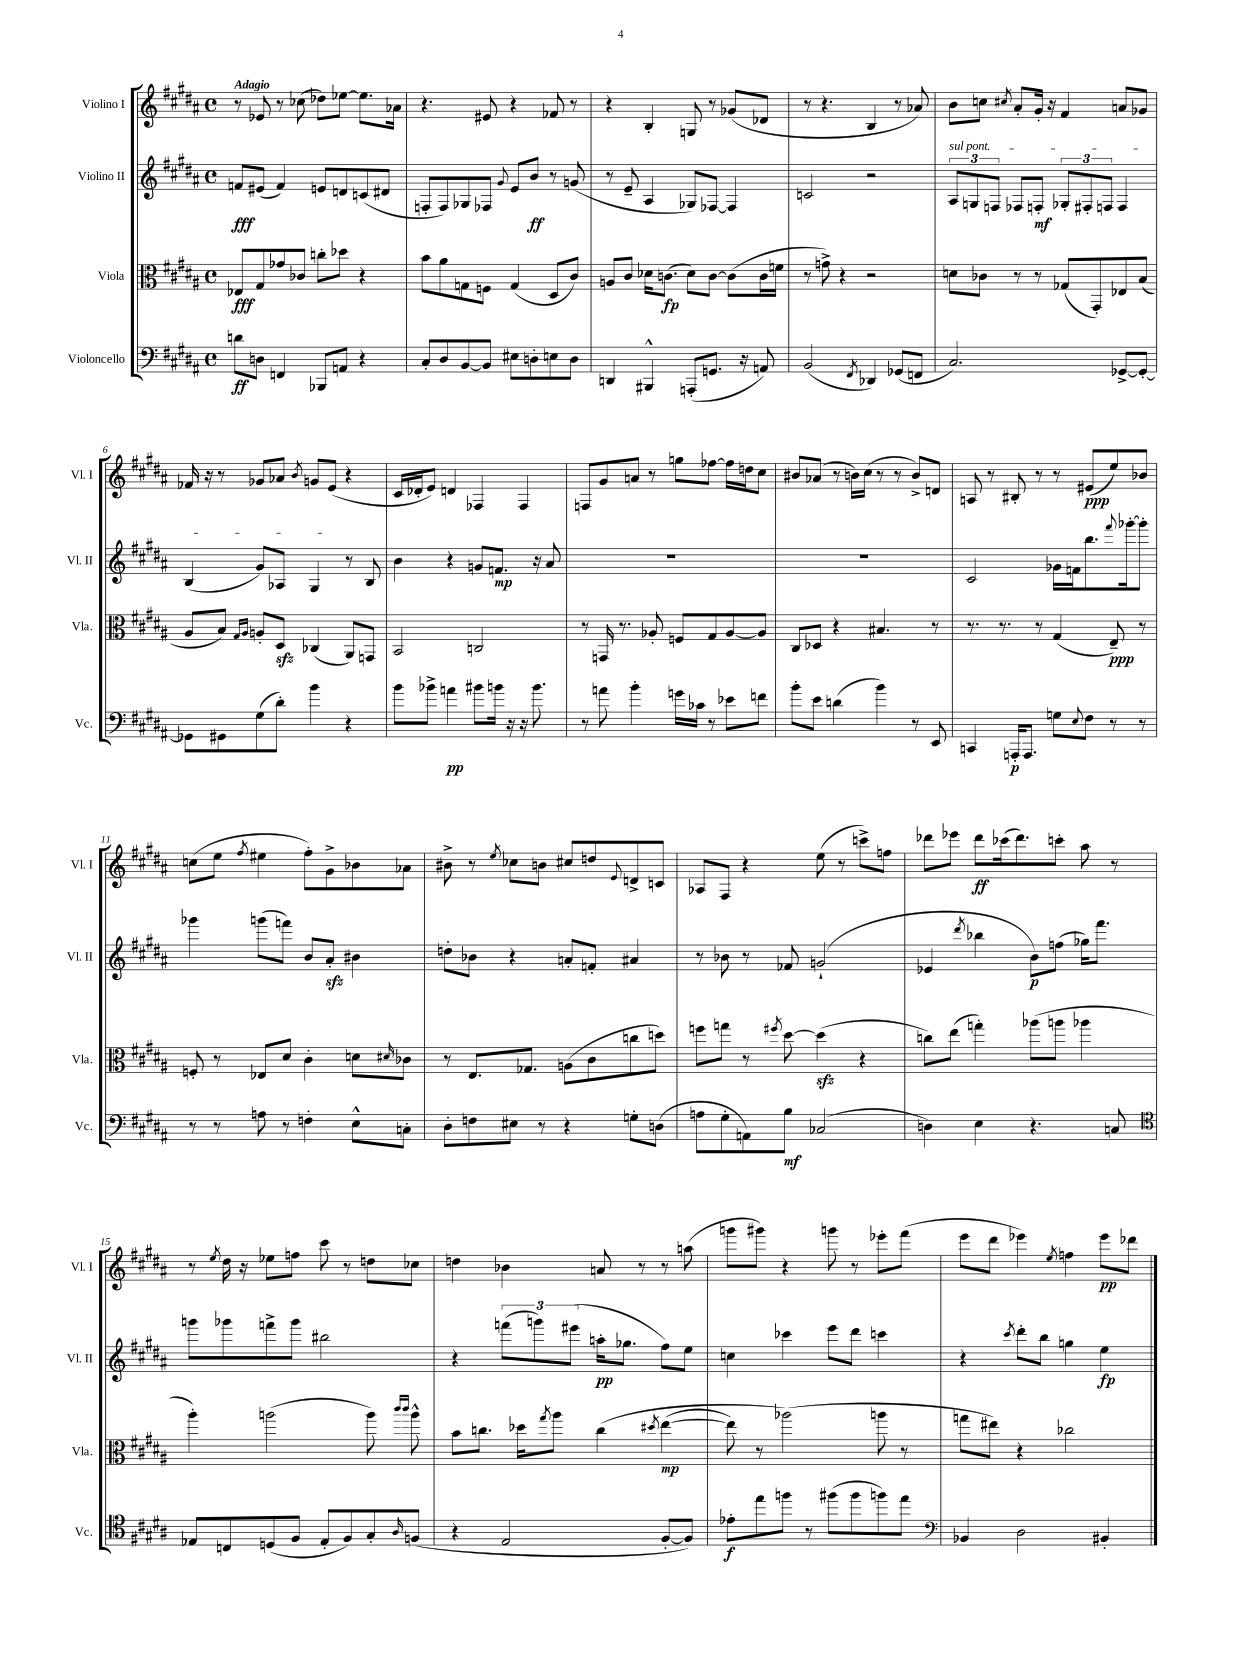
<<
\new StaffGroup <<
\new Staff = "s0" \with { instrumentName = "Violino I" shortInstrumentName = "Vl. I" } {
    \clef treble \key b \major \defaultTimeSignature \time 4/4 \tempo "Adagio"
    r8 ees'8 r8 ces''8( des''8) ees''8~ ees''8. aes'16 |
    r4. eis'8 r4 fes'8 r8 |
    r4 b4-. g8 r8 ges'8( des'8 |
    r8 r4. b4 r8 aes'8) |
    b'8 c''8 \acciaccatura { cis''8 } ais'8-. gis'16-. r16 fis'4 a'8 ges'8 |
    fes'16 r16 r8 ges'8 aes'8 \acciaccatura { b'8 } g'8 e'8( r4 |
    cis'16 des'16-. e'8) d'4 fes4 fes4 |
    f8 gis'8 a'8 r8 g''8 fes''8~ fes''16 d''16 cis''8 |
    bis'8 aes'8( r8 b'16) cis''16( r8 r8 b'8->) d'8 |
    a8 r8 bis8-. r8 r8 eis'8\ppp( e''8) bes'8 |
    c''8( e''8 \acciaccatura { fis''8 } eis''4 fis''8-.) gis'8-> bes'8 aes'8 |
    bis'8-> r8 \acciaccatura { e''8 } ces''8 b'8 cis''8 d''8 \appoggiatura { e'8 } d'8-> c'8 |
    aes8 fis8 r4 e''8( r8 c'''8->) f''8 |
    des'''8 ees'''8 des'''8\ff ces'''16( des'''8.) c'''8-. ais''8 r8 |
    r8 \acciaccatura { e''8 } dis''16 r16 ees''8 f''8 cis'''8 r8 d''8 ces''8 |
    d''4 bes'4 a'8 r8 r8 a''8( |
    g'''8 gis'''8) r4 g'''8 r8 ees'''8-. fis'''8( |
    e'''8 dis'''8 ees'''4) \acciaccatura { e''8 } f''4 ees'''8\pp des'''8 \bar "|." |
}
\new Staff = "s1" \with { instrumentName = "Violino II" shortInstrumentName = "Vl. II" } {
    \clef treble \key b \major \defaultTimeSignature \time 4/4
    f'8\fff eis'8( f'4) e'8 d'8 c'8( dis'8 |
    f8-. f8) ges8 fes8 \appoggiatura { gis'8 } e'8 b'8\ff r8 g'8( |
    r8 e'8-- ais4 ges8) fes8~ fes4 |
    c'2 r2 |
    \tuplet 3/2 { \once \override TextSpanner.bound-details.left.text = \markup { \italic "sul pont." } ais8\startTextSpan g8 f8 } fes8 f8-.\mf \tuplet 3/2 { ges8-. fis8-. f8 } f4 |
    b4( gis'8) aes8 gis4\stopTextSpan r8 b8 |
    b'4 r4 g'8 f'8.\mp r16 ais'8 |
    R1 |
    R1 |
    cis'2 ges'16 f'16 b''8. \appoggiatura { fis'''8 } ges'''16~-. ges'''8-. |
    ges'''4 g'''8( f'''8) b'8 ais'8-.\sfz bis'4 |
    d''8-. bes'8 r4 a'8-. f'8-. ais'4 |
    r8 bes'8 r8 fes'8 g'2-!( |
    ees'4 \acciaccatura { dis'''8 } bes''4 b'8\p) f''8( ges''16) fis'''8. |
    g'''8 ges'''8 f'''8-> ges'''8 bis''2 |
    r4 \tuplet 3/2 { f'''8( g'''8) eis'''8( } a''16-.\pp ges''8. fis''8) e''8 |
    c''4 ces'''4 e'''8 dis'''8 c'''4 |
    r4 \acciaccatura { cis'''8 } dis'''8-. b''8 g''4 e''4\fp \bar "|." |
}
\new Staff = "s2" \with { instrumentName = "Viola" shortInstrumentName = "Vla." } {
    \clef alto \key b \major \defaultTimeSignature \time 4/4
    ees8\fff gis8 ges'8 ces'8 c''8-. des''8 r4 |
    b'8 ais'8 g8 f8 g4( dis8 cis'8) |
    a8 cis'8 des'16 c'8.\fp( des'8) c'8~ c'8( c'16 f'16 |
    r8 g'8->) r4 r2 |
    d'8 ces'8 r8 r8 ges8( gis,8-.) ees8 b8( |
    ais8 b8) \grace { gis16 ais16 } a8-. dis8\sfz ces4( ais,8) g,8 |
    b,2 c2 |
    r8 g,16 r8. aes8-. f8 gis8 aes8~ aes8 |
    cis8 des8 r4 bis4. r8 |
    r8. r8. r8 gis4( e8--\ppp) r8 |
    f8-. r8 ees8 dis'8 cis'4-. d'8 \grace { dis'16 } ces'8 |
    r8 e8. ges8. a8( cis'8 c''8 d''8) |
    f''8 g''8 r8 \acciaccatura { fis''8 } dis''8~ dis''4\sfz( r4 |
    c''8) e''8( g''4-.) aes''8( a''8 aes''4 |
    ais''4-.) a''2( a''8) \grace { cis'''16 cis'''16 } a''8-^ |
    b'8 c''8. des''16 \acciaccatura { gis''8 } ais''8 c''4\( \acciaccatura { dis''8 } e''4~\mp( |
    e''8) r8 aes''2(\) a''8 r8 |
    g''8 eis''8) r4 ces''2 \bar "|." |
}
\new Staff = "s3" \with { instrumentName = "Violoncello" shortInstrumentName = "Vc." } {
    \clef bass \key b \major \defaultTimeSignature \time 4/4
    d'8\ff d8 f,4 bes,,8 a,8 r4 |
    cis8-. dis8 b,8~ b,8 eis8 d8-. e8 d8 |
    d,4 bis,,4-^ a,,8-.( g,8. r16 a,8) |
    b,2( \acciaccatura { fis,8 } des,4) ges,8( f,8 |
    cis2.) ges,8~-> ges,8~-. |
    ges,8 gis,8 gis8( dis'8-.) b'4 r4 |
    b'8 bes'8-> a'4\pp bis'8 b'16 r16 r16 b'8. |
    r8 a'8 b'4-. g'16 ces'16 r8 ees'8 f'8 |
    b'8-. e'8 d'4( b'4) r8 e,8 |
    c,4 a,,16-.\p a,,8. g8 \appoggiatura { e8 } fis8 r8 r8 |
    r8 r8 a8 r8 f4-. e8-^ c8-. |
    dis8-. f8 eis8 r8 r4 g8-. d8( |
    a8 gis8-. a,8) b8\mf ces2( |
    d4) e4 r4. c8 |
    \clef tenor ees8 c8 d8( fis8 ees8-. fis8) gis8-. \grace { ais16 } f8( |
    r4 e2 fis8~-. fis8) |
    ees'8-.\f e''8 f''8 r8 fis''8( fis''8 f''8) e''8 |
    \clef bass bes,4 dis2 bis,4-. \bar "|." |
}
>>
>>
